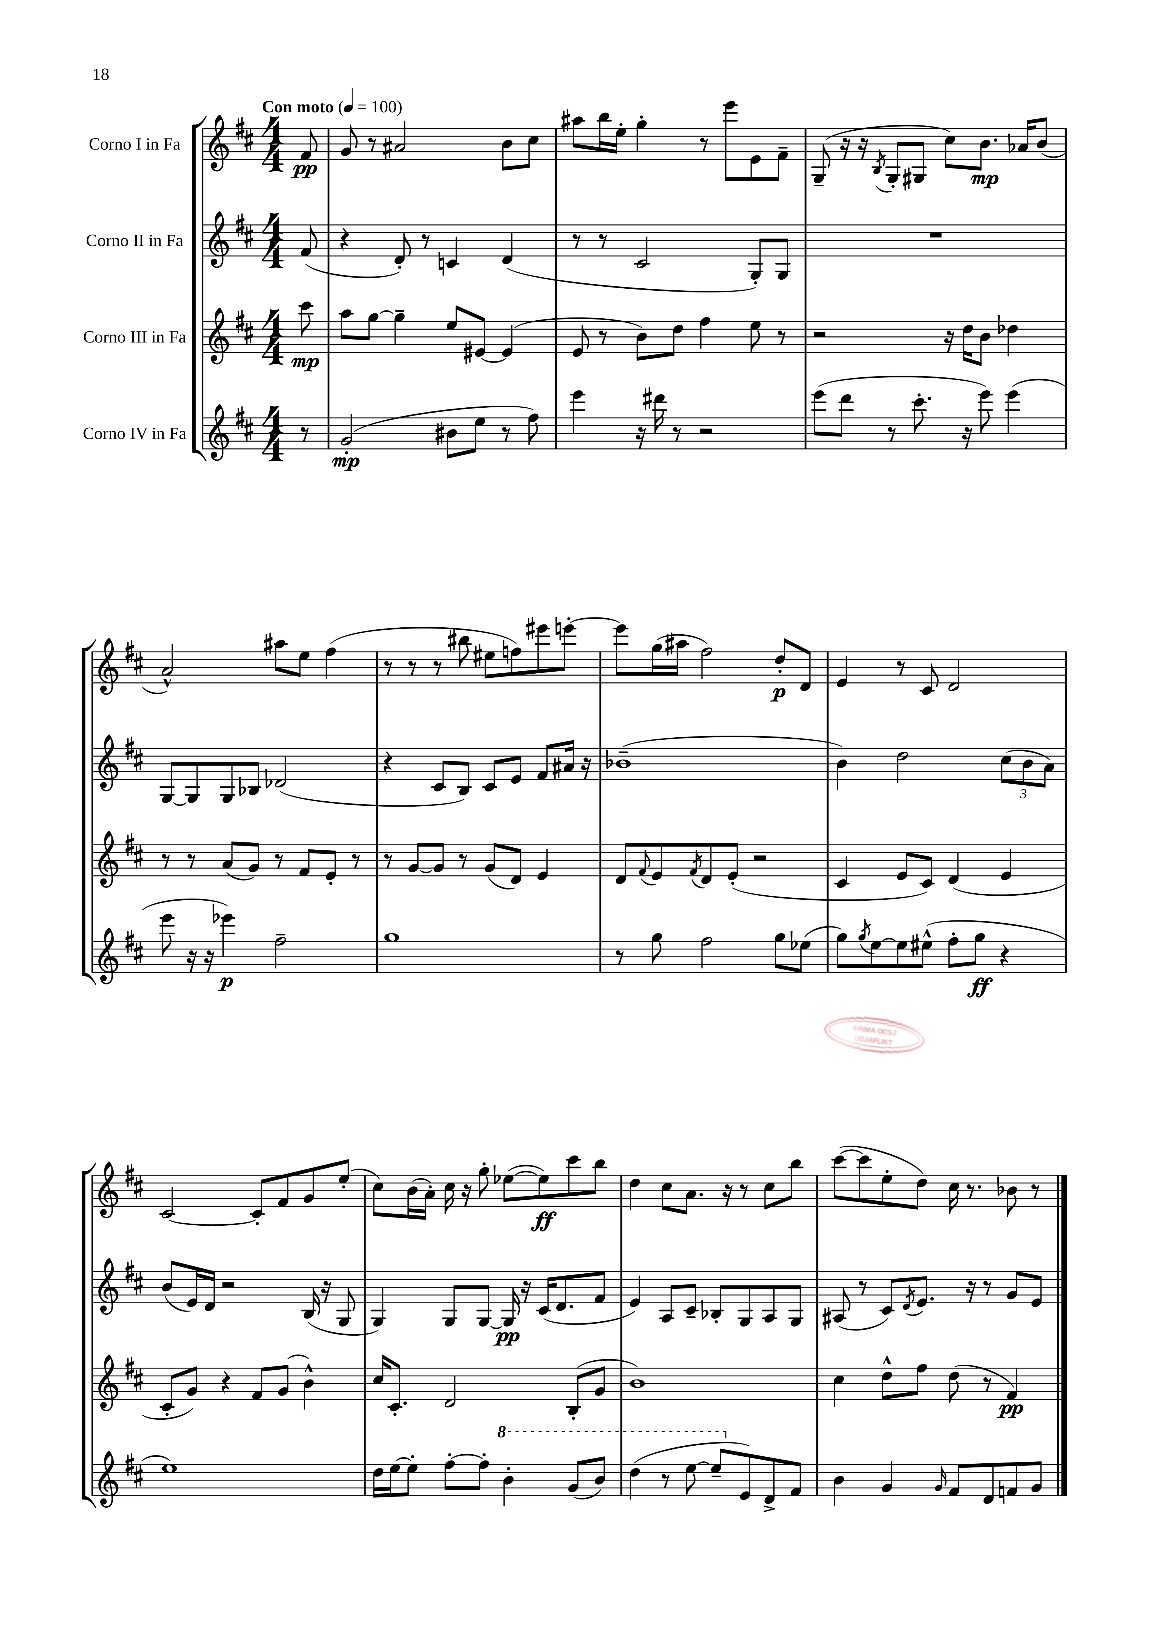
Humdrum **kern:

**kern	**kern	**kern	**kern
*staff4	*staff3	*staff2	*staff1
*clefG2	*clefG2	*clefG2	*clefG2
*k[f#c#]	*k[f#c#]	*k[f#c#]	*k[f#c#]
*M4/4	*M4/4	*M4/4	*M4/4
*MM100	*MM100	*MM100	*MM100
8r	8ccc#	(8f#	8f#
=	=	=	=
(2g'	8aa	4r	8g
.	[8gg	.	8r
.	4gg~]	8d')	2a#
.	.	8r	.
8b#	8ee	4c	.
8ee	[8e#	.	.
8r	(4e#]	(4d	8b
8ff#)	.	.	8cc#
=	=	=	=
4eee	8e	8r	8aa#
.	8r	8r	16bb
.	.	.	16ee'
16r	8b)	2c#	4gg'
16ddd#	.	.	.
8r	8dd	.	.
2r	4ff#	.	8r
.	.	.	8eee
.	8ee	8G')	8e
.	8r	8G	8f#~
=	=	=	=
(8eee	2r	1r	(8G~
8ddd	.	.	16r
.	.	.	16r
.	.	.	8qB
8r	.	.	8G'
8.ccc#'	.	.	8G#
.	16r	.	8cc#)
16r	16dd	.	.
8eee)	8b	.	8.b
(4eee	4dd-	.	.
.	.	.	16a-
.	.	.	(8b
=	=	=	=
8eee	8r	[8G	2a^^)
16r	8r	8G]	.
16r	.	.	.
4eee-)	(8a	8G	.
.	8g)	8B-	.
2ff#~	8r	(2d-	8aa#
.	8f#	.	8ee
.	8e'	.	(4ff#
.	8r	.	.
=	=	=	=
1gg	8r	4r	8r
.	[8g	.	8r
.	8g]	8c#	8r
.	8r	8B)	8bb#
.	(8g	8c#	8ee#
.	8d)	8e	8ff)
.	4e	8f#	8eee#
.	.	16a#	[8eee'
.	.	16r	.
=	=	=	=
8r	8d	(1b-~	8eee]
.	8qqf#	.	.
8gg	8e	.	(16gg
.	.	.	16aa#
.	8qf#	.	.
2ff#	8d	.	2ff#)
.	(8e'	.	.
.	2r	.	.
8gg	.	.	8dd'
(8ee-	.	.	8d
=	=	=	=
8gg)	4c#	4b)	4e
8qgg	.	.	.
[8ee	.	.	.
8ee]	8e	2dd	8r
(8ee#^^	8c#)	.	8c#
8ff#'	(4d	.	2d
8gg	.	.	.
4r	4e	(12cc#	.
.	.	12b	.
.	.	12a)	.
=	=	=	=
1ee)	8c#'	(8b	[2c#
.	8g)	16e)	.
.	.	16d	.
.	4r	2r	.
.	8f#	.	8c#']
.	(8g	.	8f#
.	4b^^)	(16B	8g
.	.	16r	.
.	.	8G	(8ee'
=	=	=	=
16dd	16cc#	4G)	8cc#)
[16ee	8.c#'	.	.
8ee']	.	.	(16b
.	.	.	16a')
[8ff#'	2d	8G	16cc#
.	.	.	16r
8ff#']	.	[8G	8gg'
4bb'	.	16G]	([8ee-
.	.	16r	.
.	.	(16c#	8ee-])
.	.	8.d	.
(8gg	(8B'	.	8ccc#
8bb)	8g	8f#	8bb
=	=	=	=
(4ddd	1b)	4e)	4dd
8r	.	8A	8cc#
[8eee	.	8c#~	8.a
8eee~]	.	8B-'	.
.	.	.	16r
8e)	.	8G	8r
8d^	.	8A	8cc#
8f#	.	8G	8bb
=	=	=	=
4b	4cc#	(8A#	([8ccc#
.	.	8r	8ccc#]
4g	8dd^^	8c#)	8ee'
.	.	8qd	.
.	8ff#	8.e	8dd)
16qqg	.	.	.
8f#	(8dd	.	16cc#
.	.	16r	8.r
8d	8r	8r	.
8f	4f#)	8g	8b-
8g	.	8e	8r
==	==	==	==
*-	*-	*-	*-
